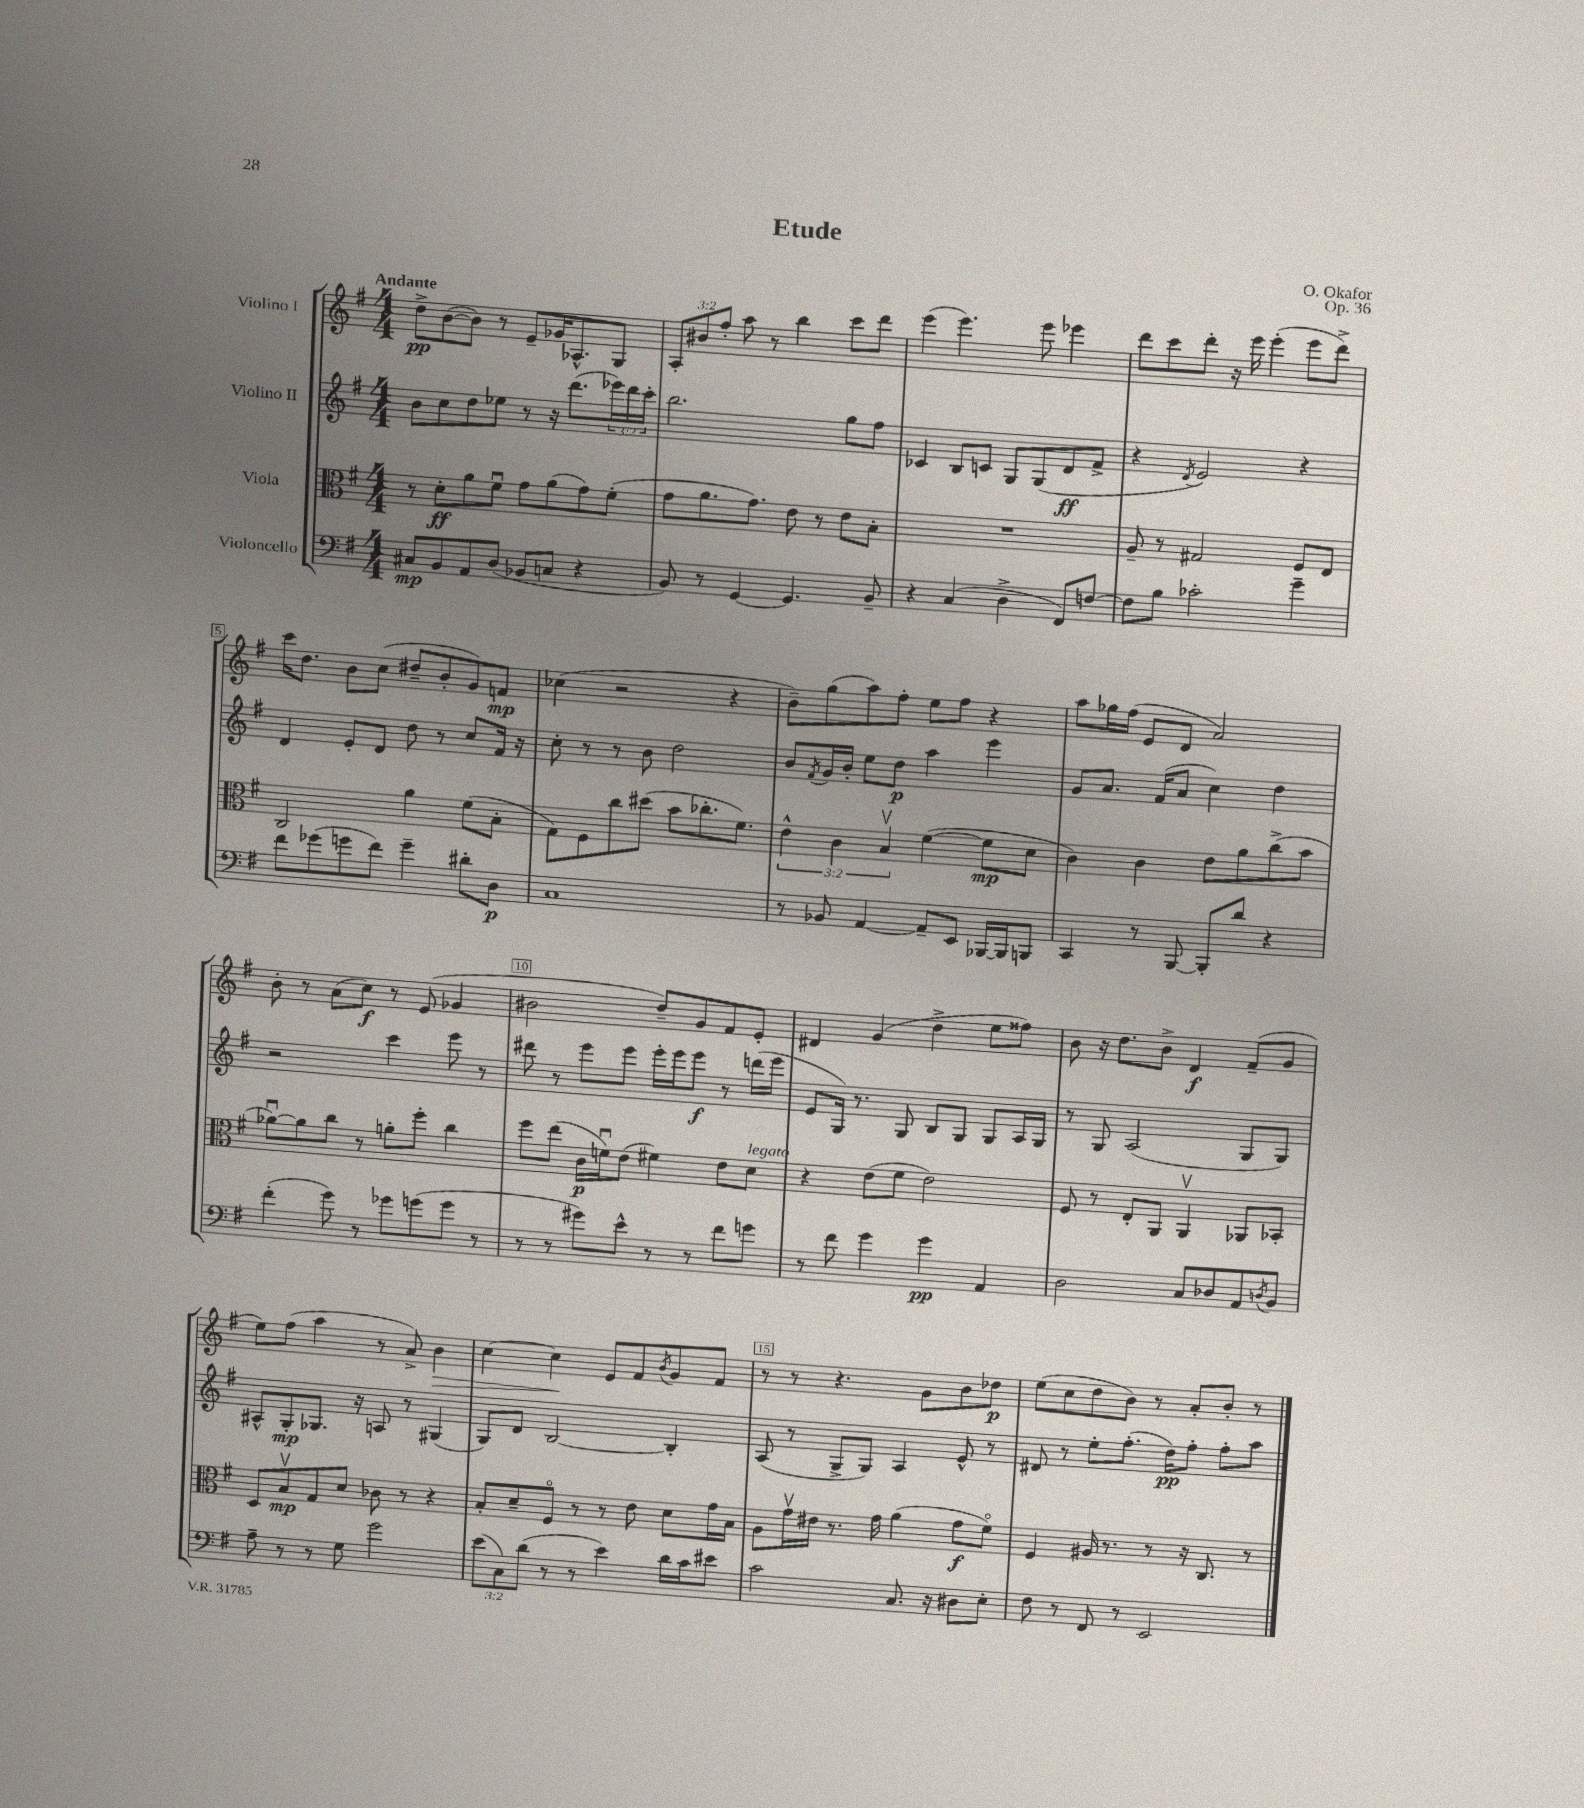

**kern	**kern	**kern	**kern
*staff4	*staff3	*staff2	*staff1
*clefF4	*clefC3	*clefG2	*clefG2
*k[f#]	*k[f#]	*k[f#]	*k[f#]
*M4/4	*M4/4	*M4/4	*M4/4
8C#	8r	8b	8dd^
8BB	8d'	8cc	([8b
8AA	8a	8dd	8b])
(8D	8f#u	8ee-	8r
8BB-	8g	8r	8e~
8C	(8a	16r	16g-
.	.	(8.ddd	8.A-^^
4r	8g)	.	.
.	(8f#'	24eee-)	8G
.	.	24ddd	.
.	.	24ccc'	.
=	=	=	=
8BB)	8g	2.bb	12A'
.	.	.	12b#
8r	8.a	.	.
.	.	.	12ff#'
[4GG	.	.	8aa
.	8.g)	.	.
.	.	.	8r
4.GG]	8e	.	4bb
.	8r	.	.
.	8e	8gg	8ccc
8BB~	8B'	8ff#	8ddd
=	=	=	=
4r	1r	4c-	(4eee
(4C	.	8B	4.eee)
.	.	8c	.
4D^	.	8G	.
.	.	(8G	8eee
8FF#)	.	8d	4eee-
[8F	.	8f#^	.
=	=	=	=
8F]	8A~	4r	8ddd
8B	8r	.	8ccc
.	.	8qd	.
2c-'	2G#	2e)	8ddd'
.	.	.	16r
.	.	.	16eee
.	.	.	(4eee'
4g~	8F#	4r	8eee
.	8E	.	8ddd^)
=	=	=	=
8f#	2C	4d	16ccc
.	.	.	8.dd
(8g-	.	.	.
8g	.	8e'	8b
8f#)	.	8d	(8cc
4g~	4a	8dd	8dd#~
.	.	8r	8b'
8d#'	(8f#	8cc	8g)
8D	8B'	16f#	8f
.	.	16r	.
=	=	=	=
1C	8G)	8cc'	(4cc-
.	8F#	8r	.
.	8cc	8r	2r
.	(8dd#	8b	.
.	8b	2dd	.
.	8.cc-'	.	.
.	.	.	4r
.	8.f#)	.	.
=	=	=	=
8r	6e^^	8b	8b~)
.	.	8qf#	.
8BB-	.	16g	(8gg
.	6c	.	.
.	.	16b'	.
[4AA	.	8ee	8aa)
.	6Bv	.	.
.	.	8dd	8ff#'
8AA~]	([4f#	4aa	8ee
8EE	.	.	8ff#
[16BBB-	8f#]	4eee	4r
16BBB-]	.	.	.
8BBB	8d	.	.
=	=	=	=
4CC	4c)	8g	8aa
.	.	8.a	16gg-
.	.	.	(16ff#
8r	4c	.	8e
.	.	(16f#	.
[8BBB	.	8a	8d
8BBB']	8e	4cc)	2a)
8d	8a	.	.
4r	(8cc^	4dd	.
.	8b	.	.
=	=	=	=
(4f#'	[8a-u)	2r	8b'
.	8a-]	.	8r
8g)	8cc	.	(8a
8r	8r	.	8cc)
8g-	8a'	4ccc	8r
(8g	8ff#'	.	(8e
8g	4cc	8eee	4g-
8r	.	8r	.
=	=	=	=
8r	8ff#	8ddd#	2b#
8r	(8ee	8r	.
8g#)	16c	8eee	.
.	16fu)	.	.
8e^^	(8e	8eee	.
8r	4f#)	16eee'	8dd~)
.	.	16eee	.
8r	.	8eee	8g
8f#	8e	8r	8f#
8g	8d	(16ddd	8e'
.	.	16eee	.
=	=	=	=
8r	4r	8e	4d#
8f#	.	16G)	.
.	.	8.r	.
4g	(8e	.	(4g
.	8f#	8G	.
4g	2e)	8B	4dd^
.	.	8G	.
4AA	.	8G	8ee
.	.	16A	8ff##)
.	.	16G	.
=	=	=	=
2D	8F#	8r	8b
.	8r	8G	16r
.	.	.	8.dd
.	8E'	(2A	.
.	8AA	.	8b^
8C	4AAv	.	4d
8D-	.	.	.
8AA	8AA-	8G	(8f#~
8qD	.	.	.
8BB	8BB-'	8G)	8g
=	=	=	=
8A~	8D	8A#^^	8ee)
8r	8Bv	8G'	(8ff#
8r	8G	8.G-	4aa
8G	8d	.	.
.	.	16r	.
2g	8c-	8A	8r
.	8r	8r	8a^)
.	4r	(4G#	4b
=	=	=	=
(12e	8B'	8G)	[4cc
12C)	.	.	.
.	8d~	8d	.
(12d	.	.	.
8r	8F#o	[2B	4cc]
8r	8r	.	.
4e)	8r	.	8e
.	8e	.	8f#
.	.	.	8qb
16d	8d	4B']	8g
16c	.	.	.
8e#	16g	.	8f#
.	16B	.	.
=	=	=	=
2c	8A	(8A	8r
.	16gv	8r	8r
.	16e#	.	.
.	8.r	8G^	4.r
.	.	8G)	.
.	16g	.	.
8.C	(4a	4A	.
.	.	.	8g
16r	.	.	.
8D#	8g	8e^^	8b
8E'	8f#o)	8r	8dd-
=	=	=	=
8F#	4F#	8d#	(8ee
8r	.	8r	8cc
8FF#	16A#	8ee'	8dd
.	8.r	.	.
8r	.	(8.ff#'	8b)
2EE	8r	.	8r
.	.	16dd)	.
.	16r	8ff#'	8a'
.	8.C	.	.
.	.	8ff#'	8b'
.	8r	8aa	8r
==	==	==	==
*-	*-	*-	*-
